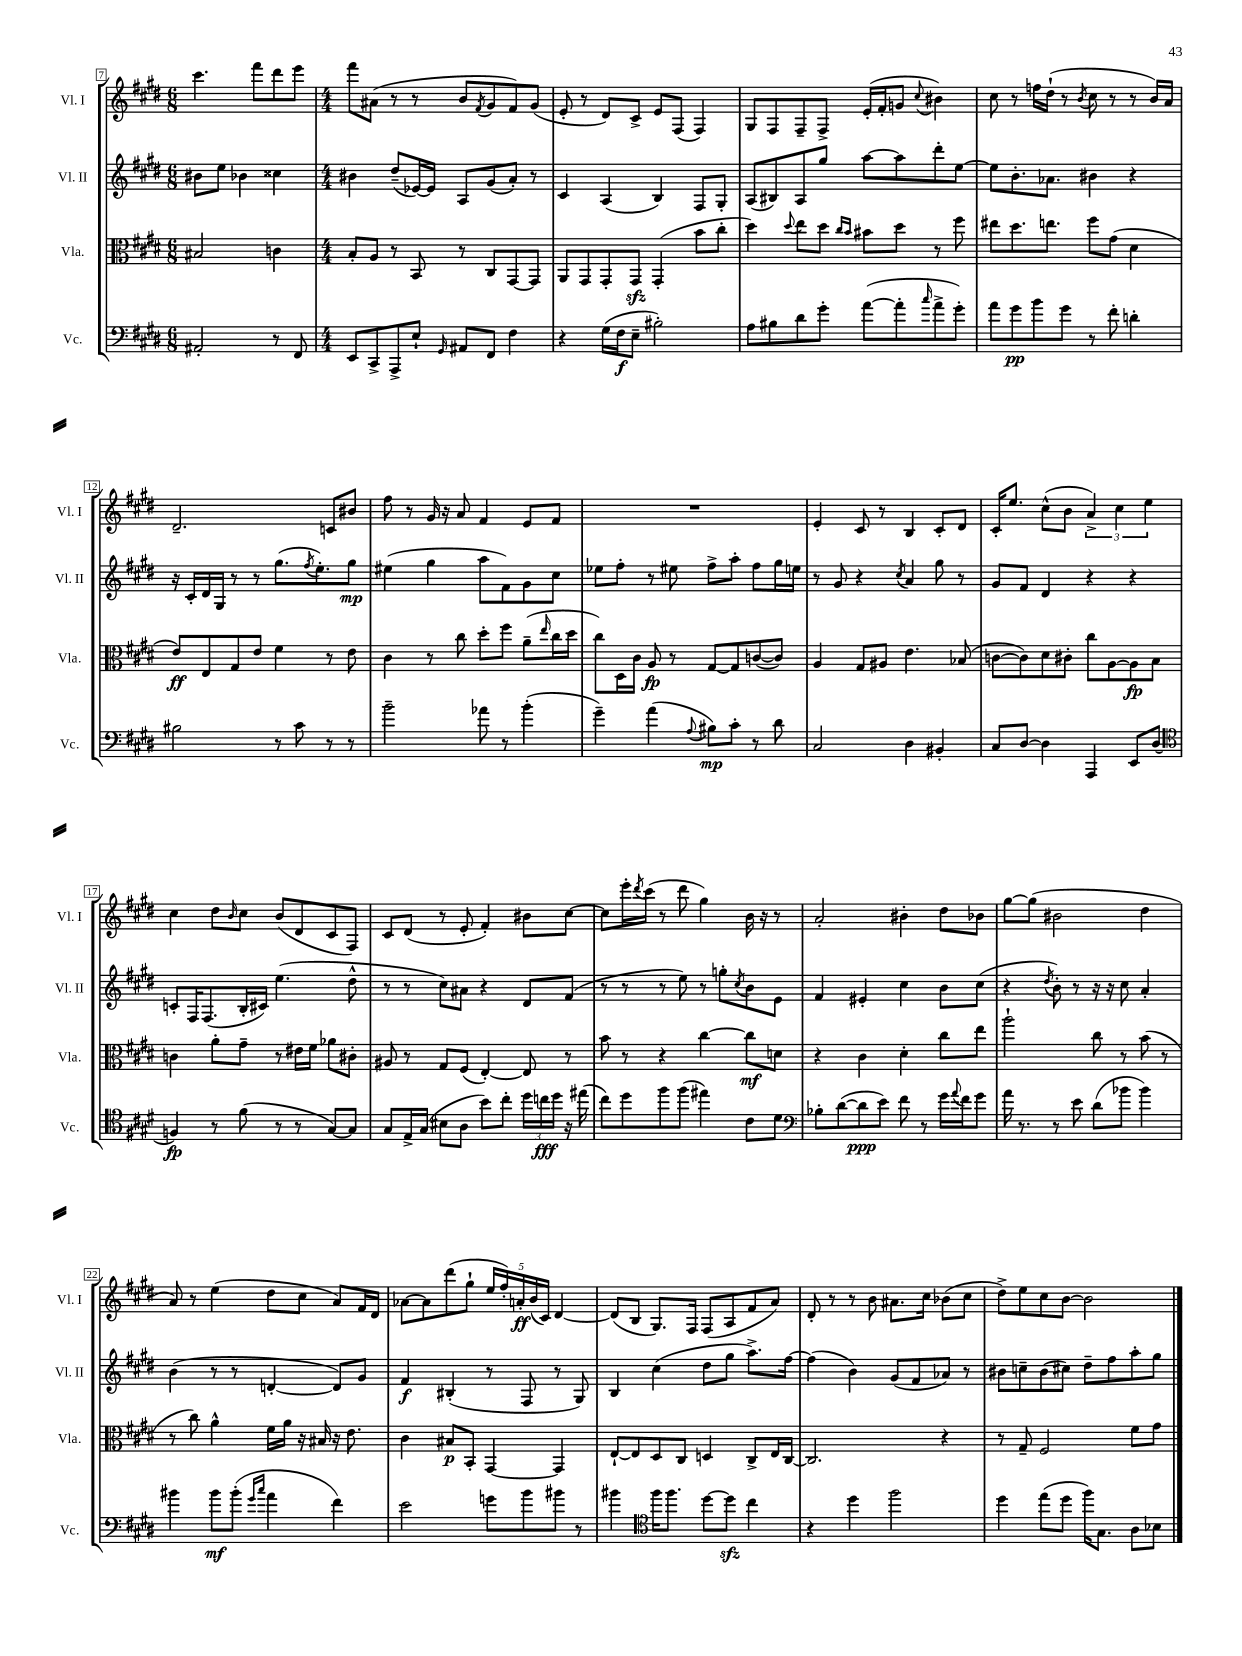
<<
\new StaffGroup <<
\new Staff = "s0" \with { instrumentName = "Vl. I" shortInstrumentName = "Vl. I" } {
    \clef treble \key e \major \numericTimeSignature \time 6/8
    cis'''4. fis'''8 dis'''8 e'''8 |
    \numericTimeSignature \time 4/4 fis'''8 ais'8( r8 r8 b'8 \acciaccatura { fis'8 } gis'8 fis'8) gis'8( |
    e'8-. r8 dis'8) cis'8-> e'8 fis8( fis4) |
    gis8 fis8 fis8-- fis8-> e'16-.( fis'16-. g'8 \appoggiatura { cis''8 } bis'4) |
    cis''8 r8 f''16 dis''16-!( r8 \acciaccatura { b'8 } cis''8 r8 r8 b'16) a'16 |
    dis'2.-- c'8 bis'8 |
    fis''8 r8 gis'16 r16 a'8 fis'4 e'8 fis'8 |
    R1 |
    e'4-. cis'8 r8 b4 cis'8-. dis'8 |
    cis'16-. e''8. cis''8-^( b'8 \tuplet 3/2 { a'4->) cis''4 e''4 } |
    cis''4 dis''8 \grace { b'16 } cis''8 b'8( dis'8 cis'8 fis8) |
    cis'8 dis'8( r8 e'8-. fis'4-.) bis'8 cis''8~ |
    cis''8 e'''16-. \acciaccatura { dis'''8 } cis'''16( r8 dis'''8 gis''4) b'16 r16 r8 |
    a'2-. bis'4-. dis''8 bes'8 |
    gis''8~ gis''8( bis'2 dis''4 |
    a'8) r8 e''4( dis''8 cis''8 a'8) fis'16 dis'16 |
    aes'8~ aes'8 dis'''8( gis''8-! \tuplet 5/4 { e''16 fis''16-.) a'16-.\ff b'16( cis'16) } dis'4~ |
    dis'8( b8 gis8.) fis16 fis8( a8 fis'8 a'8) |
    dis'8-. r8 r8 b'8 ais'8. cis''16 bes'8( cis''8 |
    dis''8->) e''8 cis''8 b'8~ b'2 \bar "|." |
}
\new Staff = "s1" \with { instrumentName = "Vl. II" shortInstrumentName = "Vl. II" } {
    \clef treble \key e \major \numericTimeSignature \time 6/8
    bis'8 e''8 bes'4 cisis''4 |
    \numericTimeSignature \time 4/4 bis'4 dis''8--( ees'16~) ees'16 a8 gis'8( a'8-.) r8 |
    cis'4 a4( b4) fis8 gis8-. |
    a8( bis8) a8 gis''8 a''8~ a''8 dis'''8-. e''8~ |
    e''8 b'8.-. aes'8. bis'4 r4 |
    r16 cis'16-. dis'16 gis16 r8 r8 gis''8.( \acciaccatura { fis''8 } e''8.-.) gis''8\mp |
    eis''4( gis''4 a''8 fis'8) gis'8 cis''8 |
    ees''8 fis''8-. r8 eis''8 fis''8-> a''8-. fis''8 gis''16 e''16 |
    r8 gis'8 r4 \acciaccatura { cis''8 } a'4 gis''8 r8 |
    gis'8 fis'8 dis'4 r4 r4 |
    c'8-. fis16 fis8.( b16-. cis'16) e''4.( dis''8-^ |
    r8 r8 cis''8) ais'8 r4 dis'8 fis'8( |
    r8 r8 r8 e''8) r8 g''8-. \acciaccatura { cis''8 } b'8 e'8 |
    fis'4 eis'4-. cis''4 b'8 cis''8( |
    r4 \acciaccatura { dis''8 } b'8-.) r8 r16 r16 cis''8 a'4-. |
    b'4( r8 r8 d'4~-. d'8) gis'8 |
    fis'4\f bis4-.( r8 fis8 r8 gis8) |
    b4 cis''4( dis''8 gis''8 a''8.->) fis''16~ |
    fis''4( b'4) gis'8( fis'8 aes'8) r8 |
    bis'8 c''8-- bis'8( cis''8) dis''8-- fis''8 a''8-. gis''8 \bar "|." |
}
\new Staff = "s2" \with { instrumentName = "Vla." shortInstrumentName = "Vla." } {
    \clef alto \key e \major \numericTimeSignature \time 6/8
    bis2 c'4 |
    \numericTimeSignature \time 4/4 b8-. a8 r8 b,8 r8 cis8 gis,8~ gis,8 |
    a,8 gis,8 gis,8-. gis,8\sfz gis,4-.( b'8 cis''8-. |
    dis''4) \appoggiatura { dis''8 } e''8 dis''8 \grace { cis''16 b'16 } bis'8 dis''8 r8 fis''8 |
    eis''8 dis''8. e''8. fis''8 gis'8( dis'4 |
    e'8\ff) e8 gis8 e'8 fis'4 r8 e'8 |
    cis'4 r8 cis''8 dis''8-. fis''8 a'8--( \grace { e''16 } cis''16 dis''16 |
    cis''8) dis16 cis'16 a8\fp r8 gis8~ gis8 c'8~( c'8) |
    a4 gis8 ais8 e'4. bes8( |
    c'8~ c'8) dis'8 cis'8-. cis''8 a8~ a8\fp b8 |
    c'4 a'8-. gis'8-- r8 eis'16 fis'16 aes'8 cis'8-. |
    ais8 r8 gis8 fis8( e4~-.) e8 r8 |
    b'8 r8 r4 cis''4~ cis''8\mf d'8 |
    r4 cis'4 dis'4-. cis''8 e''8 |
    a''2-! cis''8 r8 b'8( r8 |
    r8 cis''8) a'4-^ fis'16 a'16 r16 bis16 r16 e'8. |
    cis'4 bis8\p b,8-. gis,4~ gis,4 |
    e8~-! e8 dis8 cis8 d4 cis8-> e16 cis16~ |
    cis2. r4 |
    r8 gis8-- fis2 fis'8 gis'8 \bar "|." |
}
\new Staff = "s3" \with { instrumentName = "Vc." shortInstrumentName = "Vc." } {
    \clef bass \key e \major \numericTimeSignature \time 6/8
    ais,2-. r8 fis,8 |
    \numericTimeSignature \time 4/4 e,8 cis,8-> a,,8-> e8-! \grace { gis,16 } ais,8 fis,8 fis4 |
    r4 gis16( fis16\f e8-- bis2-.) |
    a8 bis8 dis'8 gis'8-. a'8~( a'8-. \grace { cis''16 } a'8-> gis'8-.) |
    a'8 gis'8\pp b'8 gis'8 r8 fis'8-. d'4-. |
    bis2 r8 cis'8 r8 r8 |
    b'2-- aes'8 r8 b'4-.( |
    gis'4--) a'4( \appoggiatura { a8 } bis8\mp) cis'8-. r8 dis'8 |
    cis2 dis4 bis,4-. |
    cis8 dis8~ dis4 a,,4 e,8 dis8( |
    \clef tenor f4\fp) r8 fis'8( r8 r8 gis8~) gis8 |
    gis8 e16-> gis16( bis8 a8 b'8) cis''8-. \tuplet 3/2 { dis''16 c''16\fff dis''16 } r16 eis''16( |
    cis''8) dis''8 fis''8 fis''8( eis''4) cis'8 dis'8 |
    \clef bass bes8-. dis'8~( dis'8\ppp e'8) fis'8 r8 gis'16 \appoggiatura { a'8 } fis'16 gis'8 |
    a'16 r8. r8 e'8 dis'8( bes'8 bes'4) |
    bis'4 bis'8\mf bis'8-.( \grace { gis'16 cis''16 } a'4 fis'4) |
    e'2 g'8 b'8 bis'8 r8 |
    bis'4 \clef tenor fis''16 fis''8. dis''8~ dis''8\sfz cis''4 |
    r4 dis''4 fis''2 |
    dis''4 e''8( dis''8 fis''16) gis8. a8 bes8 \bar "|." |
}
>>
>>
\layout { \context { \Score currentBarNumber = #7 \override BarNumber.stencil = #(make-stencil-boxer 0.1 0.3 ly:text-interface::print) } }
